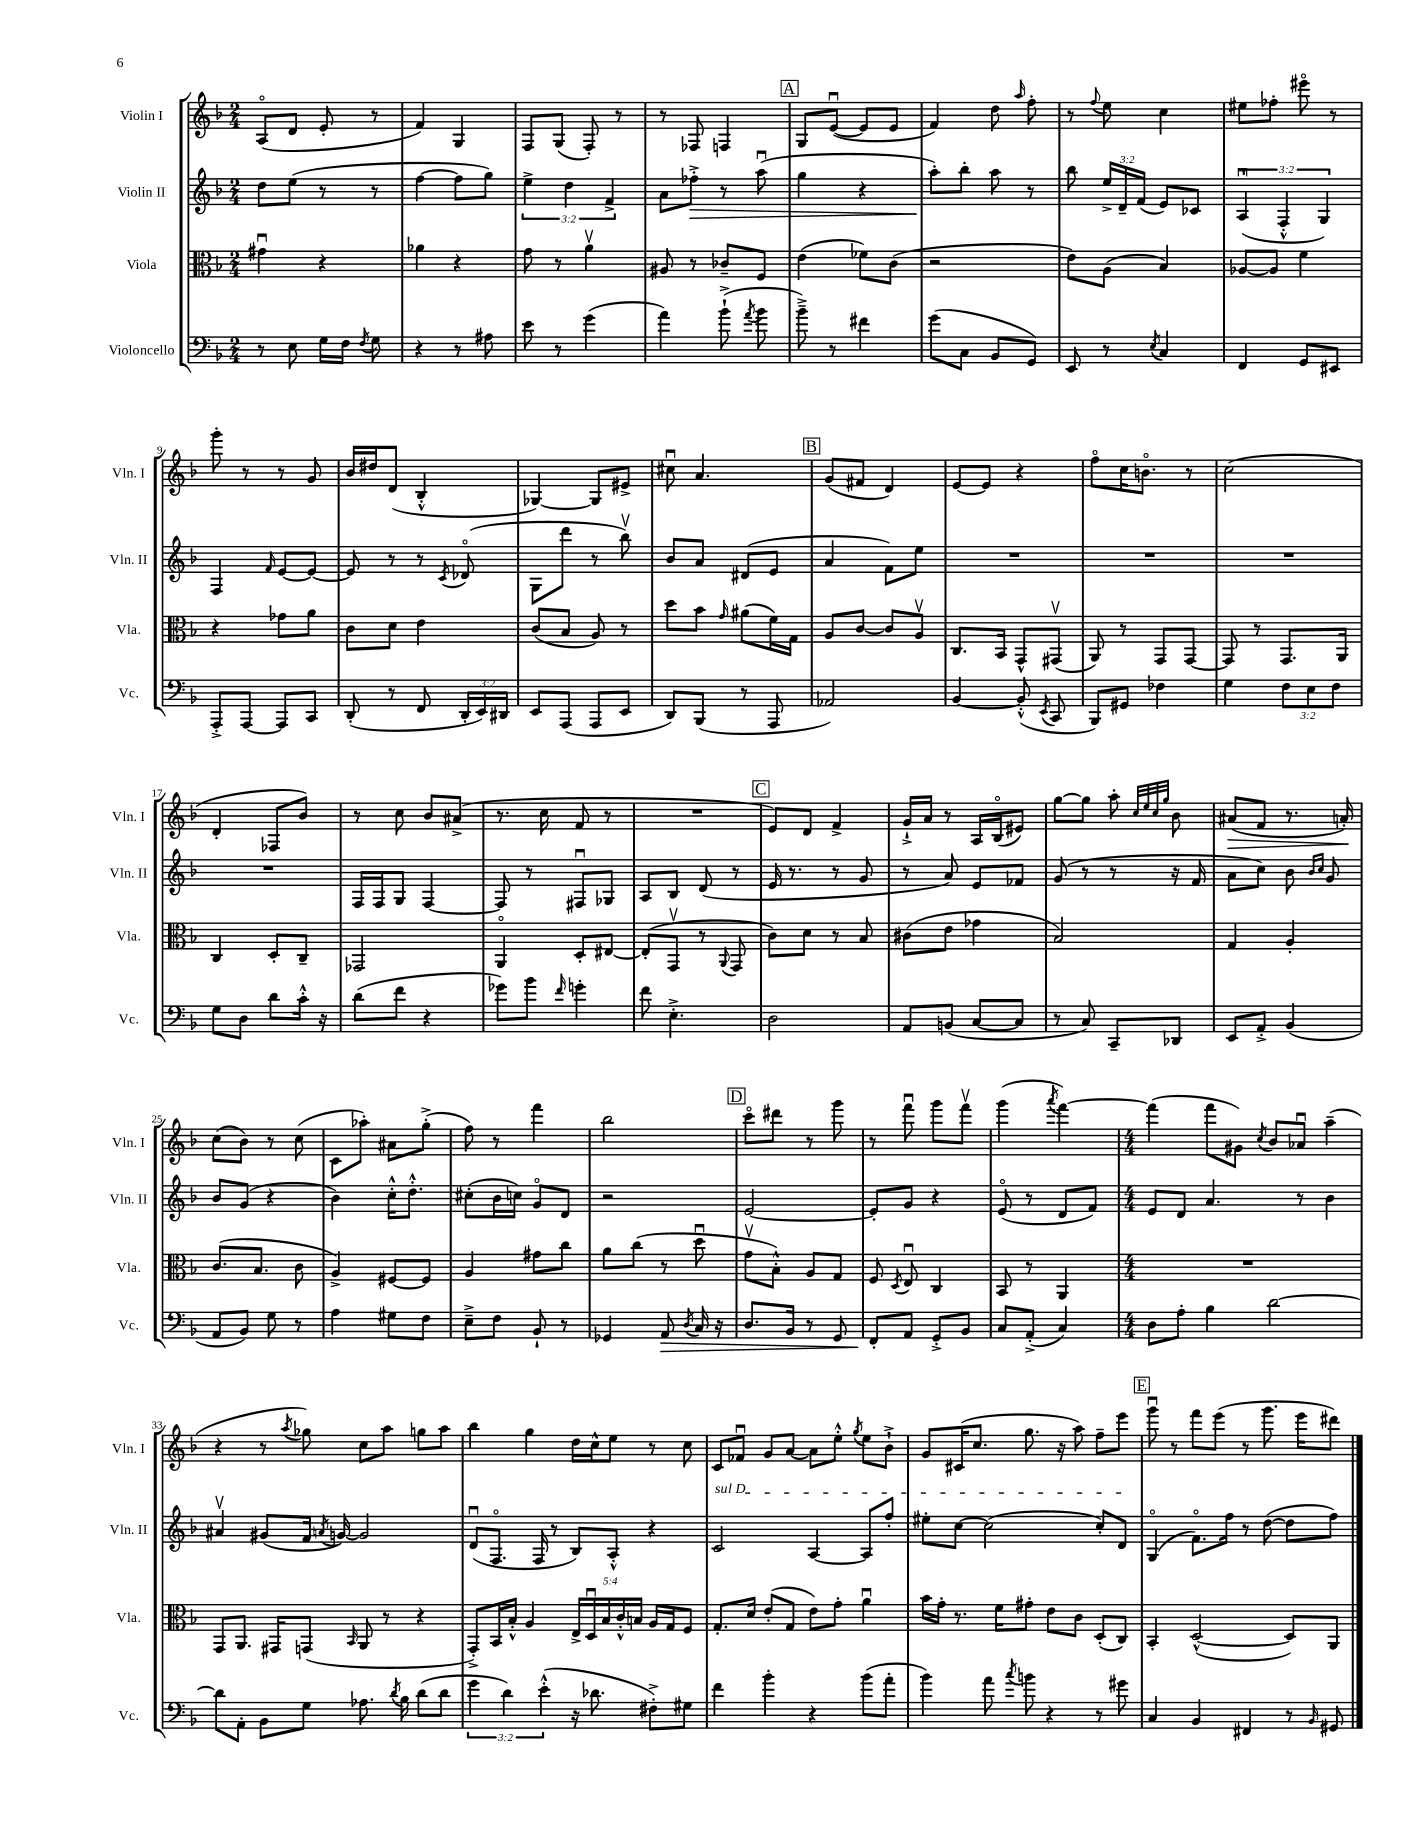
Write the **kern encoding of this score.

**kern	**kern	**kern	**kern
*staff4	*staff3	*staff2	*staff1
*clefF4	*clefC3	*clefG2	*clefG2
*k[b-]	*k[b-]	*k[b-]	*k[b-]
*M2/4	*M2/4	*M2/4	*M2/4
8r	4g#u	8dd	(8Ao
8E	.	(8ee	8d
16G	4r	8r	8e'
16F	.	.	.
8qF	.	.	.
8G	.	8r	8r
=	=	=	=
4r	4a-	[4ff	4f)
8r	4r	8ff]	4G
8A#	.	8gg)	.
=	=	=	=
8e	8g	6ee^	8F
8r	8r	.	(8G
.	.	6dd	.
(4g	4av	.	8F')
.	.	6f^	.
.	.	.	8r
=	=	=	=
4a)	8A#	8a	8r
.	8r	8ff-'^	8F-
(8b-`^	8c-~	8r	4F
8qa	.	.	.
8b-	8F	(8aau	.
=	=	=	=
8b-~^)	(4e	4gg	8G
8r	.	.	([8eu
4f#	8f-)	4r	8e]
.	(8c	.	8e
=	=	=	=
(8g	2r	8aa')	4f)
8C	.	8bb-'	.
8BB-	.	8aa	8dd
.	.	.	16qqaa
8GG)	.	8r	8ff'
=	=	=	=
8EE	8e)	8bb-	8r
.	.	.	8qqff
8r	(8A	24ee^	8ee
.	.	24d~	.
.	.	(24f	.
8qE	.	.	.
4C	4B-)	8e)	4cc
.	.	8c-	.
=	=	=	=
4FF	[8A-	(6Au	8ee#
.	8A-]	.	8ff-'
.	.	6F'^^	.
8GG	4f	.	8eee#o
.	.	6G)	.
8EE#	.	.	8r
=	=	=	=
8AAA'^	4r	4F	8ggg'
[8AAA	.	.	8r
.	.	16qqf	.
8AAA]	8g-	[8e	8r
8CC	8a	8e_	8g
=	=	=	=
(8DD'	8c	8e]	16b-
.	.	.	16dd#
8r	8d	8r	(8d
8FF	4e	8r	4B-'^^
.	.	8qc	.
24DD'	.	(8d-o	.
24EE)	.	.	.
24DD#	.	.	.
=	=	=	=
8EE	(8c	8G	[4G-)
(8AAA	8B-	8ddd	.
8AAA	8A)	8r	8G-]
8EE	8r	8bb-v)	8e#^
=	=	=	=
8DD)	8dd	8b-	8cc#u
(8BBB-	8b-	8a	4.a
.	16qqg	.	.
8r	(8a#	(8d#	.
8AAA	16f)	8e	.
.	16G	.	.
=	=	=	=
2AA-)	8A	4a	(8g
.	[8c	.	8f#
.	8c]	8f)	4d)
.	8Av	8ee	.
=	=	=	=
[4BB-	8.C	2r	[8e
.	.	.	8e]
.	16BB-	.	.
(8BB-'^^]	8GG^^	.	4r
8qEE	.	.	.
8CC	(8GG#v	.	.
=	=	=	=
8BBB-)	8AA)	2r	8ffo
8GG#	8r	.	16cc
.	.	.	8.bo
4F-	8GG	.	.
.	[8GG	.	8r
=	=	=	=
4G	8GG]	2r	(2cc
.	8r	.	.
12F	8.GG	.	.
12E	.	.	.
12F	.	.	.
.	16AA	.	.
=	=	=	=
8G	4C	2r	4d'
8D	.	.	.
8d	8D'	.	8F-
16c'^^	8C~	.	8b-)
16r	.	.	.
=	=	=	=
(8d	2GG-	16F	8r
.	.	16F	.
8f	.	8G	8cc
4r	.	[4F	8b-
.	.	.	(8a#^
=	=	=	=
8g-)	4AAo	8F]	8.r
8b-	.	8r	.
.	.	.	16cc
16qqf	.	.	.
4g'	8D'	8F#u	8f
.	[8E#	8G-	8r
=	=	=	=
8f	(8E#']	8A	2r
4.E'^	8GGv	8B-	.
.	8r	(8d	.
.	8qqAA	.	.
.	8GG	8r	.
=	=	=	=
2D	8c)	16e	8e)
.	.	8.r	.
.	8d	.	8d
.	8r	8r	4f^
.	8B-	8g	.
=	=	=	=
8AA	(8c#	8r	16g`^
.	.	.	16a
(8BB	8e	8a)	8r
[8C	4g-	8e	16A
.	.	.	(16B-o
8C]	.	8f-	8e#)
=	=	=	=
8r	2B-)	(8g	[8gg
8C)	.	8r	8gg]
8CC~	.	8r	8aa'
.	.	.	32qqcc
.	.	.	32qqee
.	.	.	32qqcc
.	.	.	32qqgg
8DD-	.	16r	8b-
.	.	16f	.
=	=	=	=
8EE	4G	8a	(8a#
8AA'^	.	8cc)	8f
(4BB-	4A'	8b-	8.r
.	.	16qqb-	.
.	.	16qqcc	.
.	.	8g	.
.	.	.	16a')
=	=	=	=
8AA	(8.c	8b-	(8cc
8BB-)	.	(8g	8b-)
.	8.B-	.	.
8G	.	4r	8r
8r	8c	.	(8cc
=	=	=	=
4A	4A^)	4b-)	8c
.	.	.	8aa-')
8G#	[8F#	16cc'^^	8a#
.	.	8.dd'^^	.
8F	8F#]	.	(8gg'^
=	=	=	=
8E~^	4A	(8cc#'	8ff)
8F	.	16b-	8r
.	.	16cc)	.
8BB-`	8g#	8go	4fff
8r	8cc	8d	.
=	=	=	=
4GG-	8a	2r	2bb-
.	(8cc	.	.
8AA	8r	.	.
8qD	.	.	.
16C	8ddu	.	.
16r	.	.	.
=	=	=	=
8.D	8gv	[2e	8ccco
.	8B-'^^)	.	8ddd#
16BB-	.	.	.
8r	8A	.	8r
8GG	8G	.	8ggg
=	=	=	=
8FF'	8F	8e']	8r
.	8qD	.	.
8AA	8Eu	8g	8fffu
8GG'^	4C	4r	8ggg
8BB-	.	.	8fffv
=	=	=	=
8C	8BB-	(8eo	(4ggg
(8AA'^	8r	8r	.
.	.	.	8qaaa
4C)	4AA	8d	[4fff)
.	.	8f)	.
=	=	=	=
*M4/4	*M4/4	*M4/4	*M4/4
8D	1r	8e	(4fff]
8A'	.	8d	.
4B-	.	4.a	8fff
.	.	.	8g#)
.	.	.	8qcc
[2d	.	.	8b-
.	.	8r	8a-u
.	.	4b-	(4aa~
=	=	=	=
8d]	8GG	4a#v	4r
8AA'	8.AA	.	.
8BB-	.	(8g#	8r
.	16GG#	.	.
.	.	.	8qaa
8G	(8GG	16f	8gg-)
.	.	8qa	.
.	.	[16g)	.
.	16qqBB-	.	.
8.A-	8AA	2g]	8cc
.	8r	.	8aa
8qd	.	.	.
16B-	.	.	.
(8d	4r	.	8gg
8d	.	.	8aa
=	=	=	=
6g	8GG'^)	(8du	4bb-
.	16BB-	8.Fo	.
6d)	.	.	.
.	16B-'^^	.	.
.	4A	.	4gg
.	.	16F	.
(6e'^^	.	.	.
.	.	8r	.
16r	20E^	8B-)	16dd
.	20Du	.	.
8.d-	.	.	16cc^^
.	20B-	.	.
.	.	8A'^^	8ee
.	20c'^^	.	.
.	20B	.	.
8F#'^)	16A	4r	8r
.	16G	.	.
8G#	8F	.	8cc
=	=	=	=
4f	8.G'	2c	8c
.	.	.	8f-u
.	16d	.	.
4b-'	(8e'	.	8g
.	8G	.	[8a
4r	8e)	[4A	8a]
.	8g'	.	8ee'^^
.	.	.	8qgg
(8b-	4au	8A]	8ee
8a'	.	8ff'	8b-`^
=	=	=	=
4b-)	16b-	8ee#'	8g
.	16g'	.	.
.	8.r	[8cc	(16c#
.	.	.	8.cc
8a	.	(2cc]	.
.	16f	.	.
8qcc	.	.	.
8b	8g#'	.	8.gg
4r	8e	.	.
.	.	.	16r
.	8c	.	8aa)
8r	(8D'	8cc')	8ff~
8g#	8C)	8d	8eee
=	=	=	=
4C	4BB-'	(4Go	8gggu
.	.	.	8r
4BB-	([2D^^	8.fo)	8fff
.	.	.	(8eee
.	.	16ff	.
4FF#	.	8r	8r
.	.	([8dd	8.ggg
8r	8D])	8dd]	.
.	.	.	16eee
16qqBB-	.	.	.
8GG#	8AA	8ff)	8ddd#)
==	==	==	==
*-	*-	*-	*-
